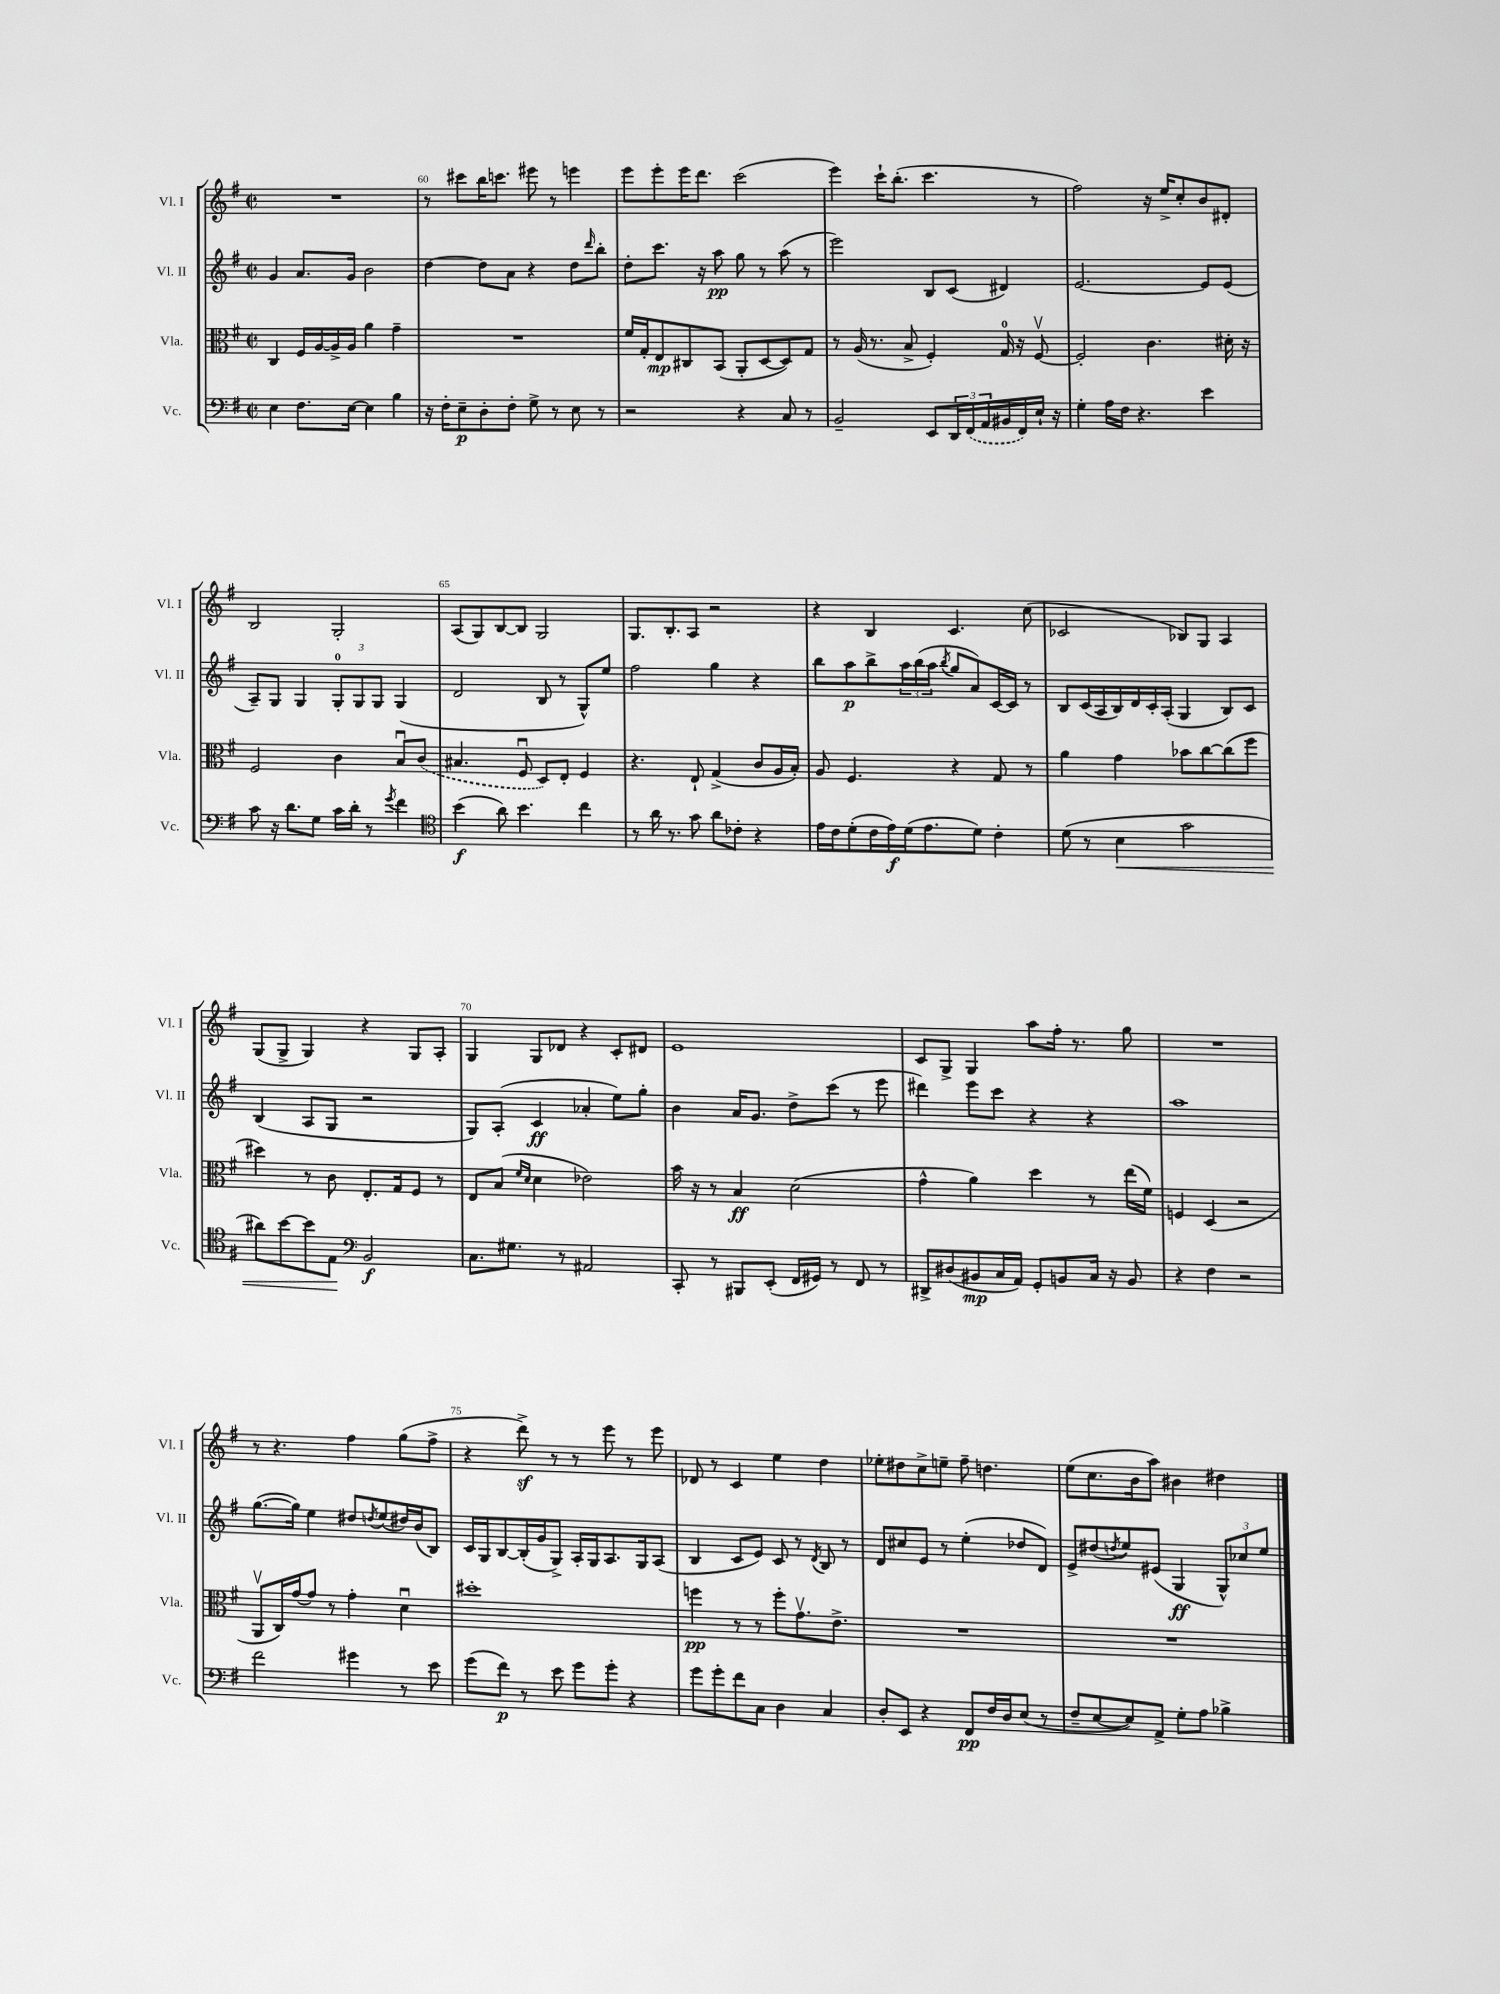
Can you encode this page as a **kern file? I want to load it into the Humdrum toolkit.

**kern	**dynam	**kern	**dynam	**kern	**dynam	**kern
*part4	*part4	*part3	*part3	*part2	*part2	*part1
*staff4	*staff4	*staff3	*staff3	*staff2	*staff2	*staff1
*I"Vc.	*	*I"Vla.	*	*I"Vl. II	*	*I"Vl. I
*I'Vc.	*	*I'Vla.	*	*I'Vl. II	*	*I'Vl. I
*clefF4	*	*clefC3	*	*clefG2	*	*clefG2
*k[f#]	*	*k[f#]	*	*k[f#]	*	*k[f#]
*M2/2	*	*M2/2	*	*M2/2	*	*M2/2
*met(c|)	*	*met(c|)	*	*met(c|)	*	*met(c|)
=59	=59	=59	=59	=59	=59	=59
4E\	.	4C/	.	4g/	.	1r
8.F#\L	.	16F#/LL	.	8.a/L	.	.
.	.	[16A/	.	.	.	.
.	.	16A^/]	.	.	.	.
[16E\Jk	.	16A/JJ	.	16g/Jk	.	.
4E\]	.	4a\	.	2b\	.	.
4B\	.	4g~\	.	.	.	.
=60	=60	=60	=60	=60	=60	=60
16r	.	1r	.	[4dd\	.	8r
16F#'\KL	.	.	.	.	.	.
8E~\	p	.	.	.	.	8ccc#X\L
8D'\	.	.	.	8dd\L]	.	16bb\K
.	.	.	.	.	.	8.cccn\J
8F#'\J	.	.	.	8a\J	.	.
8G^\	.	.	.	4r	.	8eee#X\
8r	.	.	.	.	.	8r
8E\	.	.	.	8dd\L	.	4eeen\
.	.	.	.	16qqddd/	.	.
8r	.	.	.	8bb'\J	.	.
=61	=61	=61	=61	=61	=61	=61
2r	.	16f#/LL	.	8dd'\L	.	8eee\L
.	.	16G'/J	.	.	.	.
.	.	8E/	mp	8.ccc\J	.	8eee'\
.	.	8C#X/	.	.	.	16eee\K
.	.	.	.	16r	.	8.ddd\J
.	.	(8BB/J	.	8aa\	pp	.
4r	.	8AA'/L	.	8gg\	.	(2ccc\
.	.	[8D/	.	8r	.	.
8C/	.	8D/])	.	(8aa\	.	.
8r	.	8G/J	.	8r	.	.
=62	=62	=62	=62	=62	=62	=62
2BB~/	.	8r	.	2eee\)	.	4eee\)
.	.	(16A/	.	.	.	.
.	.	8.r	.	.	.	.
.	.	.	.	.	.	16ccc`\KL
.	.	.	.	.	.	(8.bb'\J
.	.	8B^/	.	.	.	.
8EE/L	.	4F#'/)	.	8B/L	.	4.ccc\
24DD/L	.	.	.	(8c/J	.	.
(24FF#/	.	.	.	.	.	.
24AA/	.	.	.	.	.	.
16BB#X/	.	16G/	.	4d#X/)	.	.
16FF#/)	.	16r	.	.	.	.
16E`/JJ	.	[8F#v/	.	.	.	8r
16r	.	.	.	.	.	.
=63	=63	=63	=63	=63	=63	=63
4G'\	.	2F#'/]	.	[2.e/	.	2ff#\)
16A\LL	.	.	.	.	.	.
16F#\JJ	.	.	.	.	.	.
4.r	.	.	.	.	.	.
.	.	4.c\	.	.	.	16r
.	.	.	.	.	.	16ee^/KL
.	.	.	.	.	.	8cc'/
4e\	.	.	.	8e/L]	.	8b/
.	.	16d#X'\	.	(8e/J	.	8d#X'/J
.	.	16r	.	.	.	.
!!LO:LB:g=z
=64	=64	=64	=64	=64	=64	=64
8c\	.	2F#/	.	8A~/L)	.	2B/
16r	.	.	.	8G/J	.	.
8.d\L	.	.	.	.	.	.
.	.	.	.	4G/	.	.
8G\J	.	.	.	.	.	.
16c\LL	.	4c\	.	12G'/L	.	2G'/
16d'\JJ	.	.	.	.	.	.
.	.	.	.	12G/	.	.
8r	.	.	.	.	.	.
.	.	.	.	12G/J	.	.
8qg/	.	.	.	.	.	.
4f#\	.	8Bu/L	.	(4G/	.	.
.	.	(8c/J	.	.	.	.
=65	=65	=65	=65	=65	=65	=65
*clefC4	*	*	*	*	*	*
(4b\	f	4.B#X/	.	2d/	.	(8A/L
.	.	.	.	.	.	8G/)
8a\)	.	.	.	.	.	[8B/
4.b\	.	8F#u/	.	.	.	8B/J]
.	.	8D/L)	.	8B/	.	2G/
.	.	8E'/J	.	8r	.	.
4cc\	.	4F#/	.	8G^^/L)	.	.
.	.	.	.	8ee/J	.	.
=66	=66	=66	=66	=66	=66	=66
8r	.	4.r	.	2ff#\	.	8.G/L
16a\	.	.	.	.	.	.
8.r	.	.	.	.	.	8.B'/
8g\	.	8E`/	.	.	.	8A/J
8a\L	.	(4G^/	.	4gg\	.	2r
8c-X'\J	.	.	.	.	.	.
4r	.	8c/L	.	4r	.	.
.	.	16A/L	.	.	.	.
.	.	16B'/JJ)	.	.	.	.
=67	=67	=67	=67	=67	=67	=67
16e\LL	.	8A/	.	8bb\L	.	4r
16c\J	.	.	.	.	.	.
(8d'\	.	4.F#/	.	8aa\	p	.
16c\L	.	.	.	8bb^\	.	4B/
16e\)	f	.	.	.	.	.
(16d\J	.	.	.	24aa\L	.	.
.	.	.	.	(24bb\	.	.
8.e\	.	.	.	.	.	.
.	.	.	.	24aa\JJ	.	.
.	.	.	.	8qbb/	.	.
.	.	4r	.	8gg/L	.	4.c/
8d\J)	.	.	.	8a/)	.	.
4c'\	.	8G/	.	[16c/L	.	.
.	.	.	.	16c/JJ]	.	.
.	.	8r	.	8r	.	(8cc\
=68	=68	=68	=68	=68	=68	=68
(8d\	.	4a\	.	8B/L	.	2c-X/
8r	.	.	.	(16c/L	.	.
.	.	.	.	16A/	.	.
!	!LO:HP:b	!	!	!	!	!
4B\	<	4g\	.	16B/)	.	.
.	.	.	.	16d/	.	.
.	.	.	.	16c'/	.	.
.	.	.	.	(16A'/JJ	.	.
2g\	.	8b-X\L	.	4G/	.	8B-X/L)
.	.	[8cc\	.	.	.	8G/J
.	.	(8cc\]	.	8B/L)	.	4A/
.	.	8ff#\J	.	8c/J	.	.
!!LO:LB:g=z
=69	=69	=69	=69	=69	=69	=69
8a#X\L)	.	4dd#X\)	.	(4B/	.	(8G/L
[8b\	.	.	.	.	.	8G^/J
8b\]	.	8r	.	8A/L	.	4G/)
8E\J	.	8c\	.	8G/J	.	.
*clefF4	*	*	*	*	*	*
2BB/	[ f	8.E'/L	.	2r	.	4r
.	.	16G/k	.	.	.	.
.	.	8F#/J	.	.	.	8G/L
.	.	8r	.	.	.	8A'/J
=70	=70	=70	=70	=70	=70	=70
8.C\L	.	8E/L	.	8G/L)	.	4G/
.	.	(8B/J	.	(8A'/J	.	.
8.G#X\J	.	.	.	.	.	.
.	.	16qqf#/LL	.	.	.	.
.	.	16qqd/JJ	.	.	.	.
.	.	4d\	.	4c/	ff	8G/L
8r	.	.	.	.	.	8d-X/J
2AA#X/	.	2e-X\)	.	4a-X'/	.	4r
.	.	.	.	8ee\L)	.	8c'/L
.	.	.	.	8gg'\J	.	8d#X/J
=71	=71	=71	=71	=71	=71	=71
8CC'/	.	16b\	.	4b\	.	1e
.	.	16r	.	.	.	.
8r	.	8r	.	.	.	.
8BBB#X/L	.	4B/	ff	16a/KL	.	.
.	.	.	.	8.g/J	.	.
(8EE'/J	.	.	.	.	.	.
16FF#/LL	.	(2d\	.	8dd^\L	.	.
16GG#X/JJ)	.	.	.	.	.	.
8r	.	.	.	(8ccc\J	.	.
8FF#/	.	.	.	8r	.	.
8r	.	.	.	8eee\	.	.
=72	=72	=72	=72	=72	=72	=72
8DD#X^/L	.	4g^^\	.	4ddd#X\)	.	8c/L
(8D#X/	.	.	.	.	.	8G^/J
8BB#X/	mp	4a\)	.	8eee\L	.	4G/
16C/L	.	.	.	8ccc\J	.	.
16AA/JJ)	.	.	.	.	.	.
8GG'/L	.	4dd\	.	4r	.	8aa\L
8BBn/	.	.	.	.	.	16ff#'\Jk
.	.	.	.	.	.	8.r
16C/Jk	.	8r	.	4r	.	.
16r	.	.	.	.	.	.
8BB/	.	(16ee\LL	.	.	.	8gg\
.	.	16f#\JJ)	.	.	.	.
=73	=73	=73	=73	=73	=73	=73
4r	.	4Fn/	.	1aa	.	1r
4F#\	.	(4D/	.	.	.	.
2r	.	2r	.	.	.	.
!!LO:LB:g=z
=74	=74	=74	=74	=74	=74	=74
2f#\	.	8AAv/L	.	([8.gg\L	.	8r
.	.	16C/L)	.	.	.	4.r
.	.	[16g/J	.	16gg\Jk])	.	.
.	.	8g/J]	.	4ee\	.	.
.	.	8r	.	.	.	.
4g#X\	.	4g'\	.	8dd#X/L	.	4ff#\
.	.	.	.	8qddn/	.	.
.	.	.	.	(8ee/	.	.
8r	.	4du\	.	16dd#X/L)	.	(8gg\L
.	.	.	.	(16b/J	.	.
8e\	.	.	.	8B/J)	.	8ff#^\J
=75	=75	=75	=75	=75	=75	=75
(8g\L	.	1dd#X'	.	16c/LL	.	4r
.	.	.	.	16G/J	.	.
8f#\J)	p	.	.	[8B/	.	.
8r	.	.	.	(16B'/L]	.	8dddz^\)
.	.	.	.	16g/J	.	.
8e\	.	.	.	8G^/J)	.	8r
8g\L	.	.	.	16A'/LL	.	8r
.	.	.	.	16G/J	.	.
8g'\J	.	.	.	8.A/	.	8eee\
4r	.	.	.	.	.	8r
.	.	.	.	16G/k	.	.
.	.	.	.	(8A/J	.	8eee\
=76	=76	=76	=76	=76	=76	=76
8g\L	.	4ffn\	pp	4B/	.	8d-X/
8g'\	.	.	.	.	.	8r
8f#\	.	8r	.	8c/L	.	4c/
8C\J	.	8r	.	8e/J)	.	.
4D\	.	8ff'\L	.	8c/	.	4ee\
.	.	8.gv\	.	8r	.	.
.	.	.	.	8qd/	.	.
4C/	.	.	.	8B/	.	4dd\
.	.	8.e^\J	.	.	.	.
.	.	.	.	8r	.	.
=77	=77	=77	=77	=77	=77	=77
8D'/L	.	1r	.	8d/L	.	8ee-X'\L
8EE/J	.	.	.	8cc#X/	.	8dd#X\
4r	.	.	.	8e/J	.	8cc^\
.	.	.	.	8r	.	8een~\J
8FF#/L	pp	.	.	(4ee'\	.	8ff#~\
16F#/L	.	.	.	.	.	4.ddn\
16D/J	.	.	.	.	.	.
(8E/J	.	.	.	8dd-X/L	.	.
8r	.	.	.	8d/J)	.	.
=78	=78	=78	=78	=78	=78	=78
8F#~/L	.	1r	.	8e^/L	.	(8ee\L
[8E/	.	.	.	(8dd#X/	.	8.cc\
.	.	.	.	8qddn/	.	.
8E/])	.	.	.	8ee/)	.	.
.	.	.	.	.	.	16b\k
8AA^/J	.	.	.	(8e#X/J	.	8aa\J)
8G'\L	.	.	.	4G/	ff	4b#X\
8A\J	.	.	.	.	.	.
4B-X^\	.	.	.	12G^^/L)	.	4dd#X\
.	.	.	.	12cc-X/	.	.
.	.	.	.	12ee/J	.	.
==	==	==	==	==	==	==
*-	*-	*-	*-	*-	*-	*-
